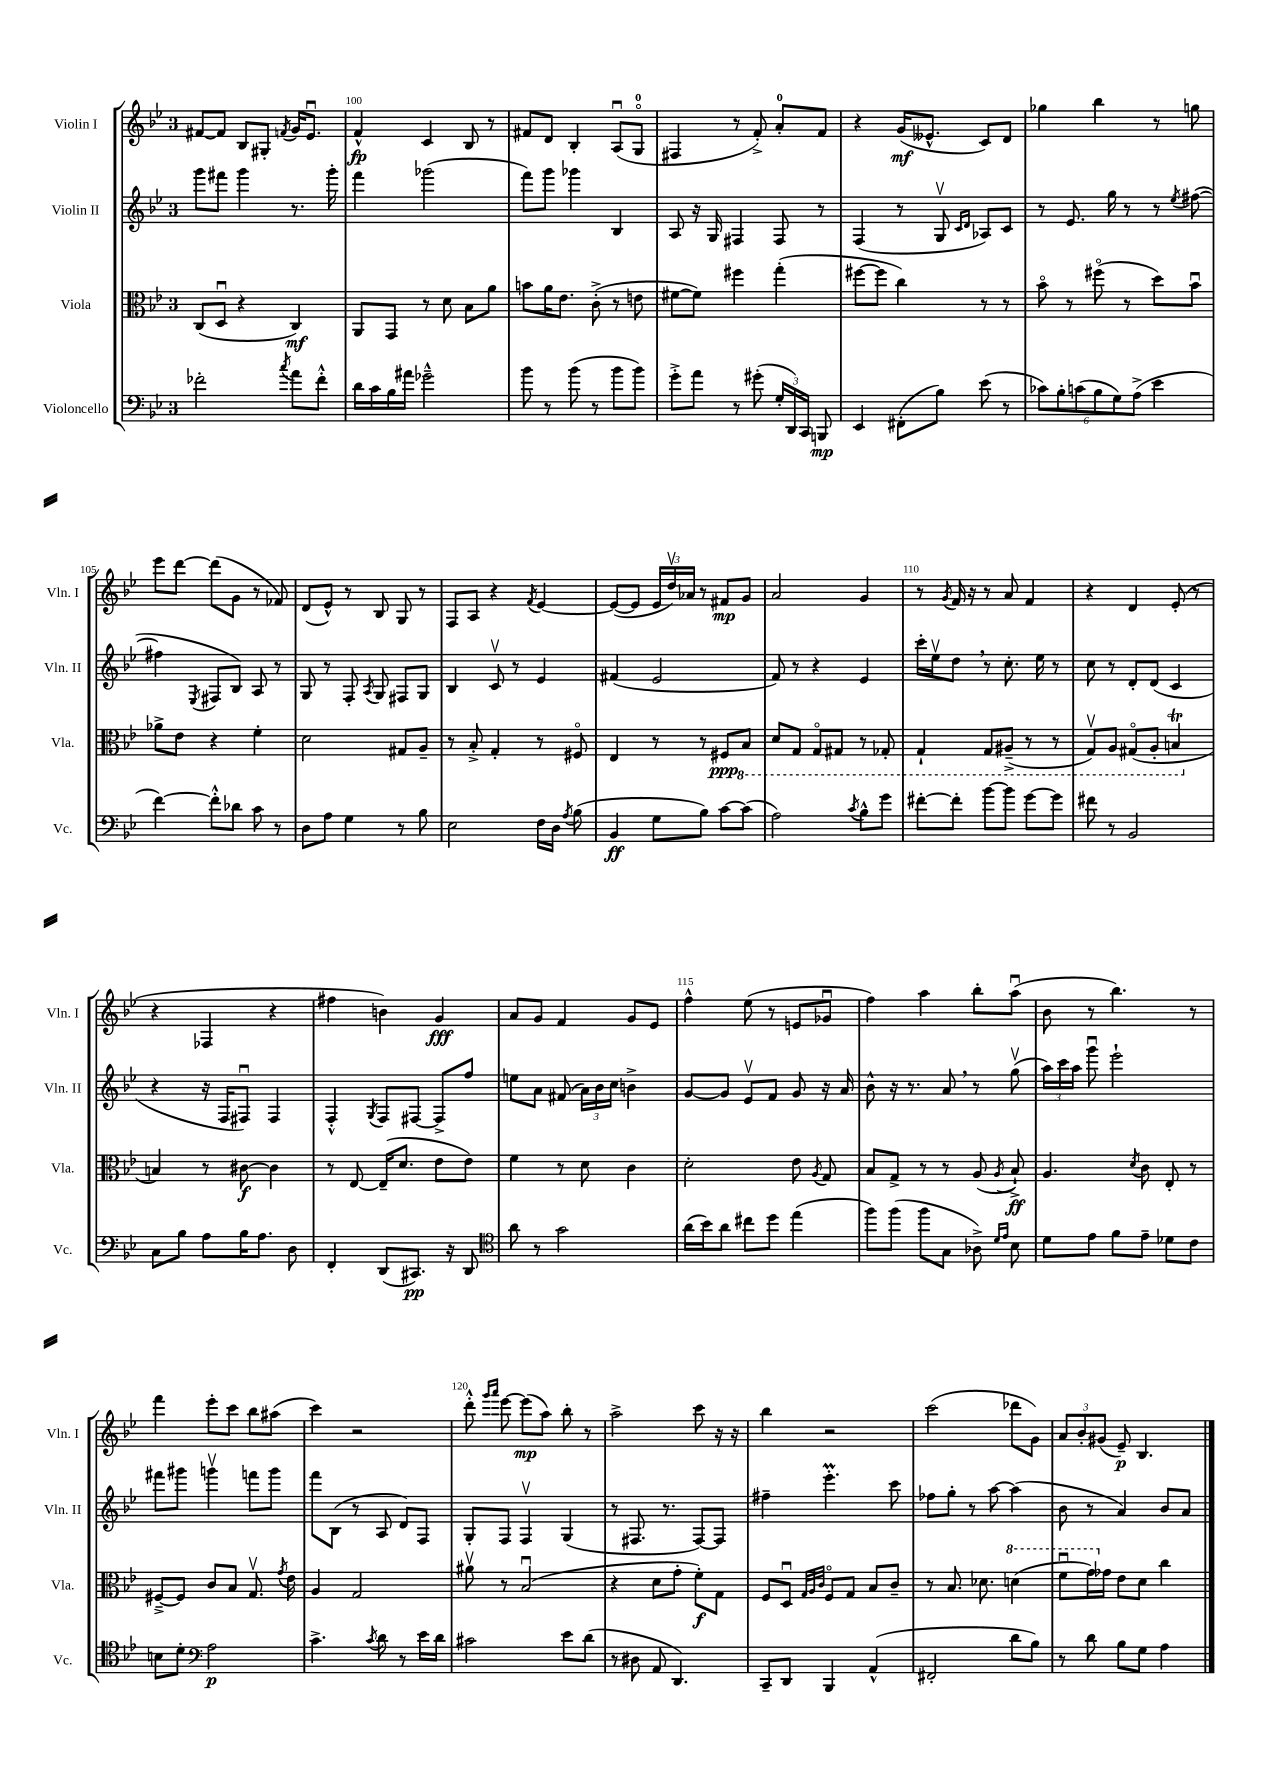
<<
\new StaffGroup <<
\new Staff = "s0" \with { instrumentName = "Violin I" shortInstrumentName = "Vln. I" } {
    \clef treble \key bes \major \once \override Staff.TimeSignature.style = #'single-digit \time 3/4
    \autoBeamOff fis'8[~ fis'8] bes8[ gis8]-. \acciaccatura { f'8 } g'16[ ees'8.]\downbow |
    f'4-^\fp c'4 bes8 r8 |
    fis'8[ d'8] bes4-. a8[\downbow( g8]-0\flageolet |
    fis4 r8 f'8-.->) a'8[-0-. f'8] |
    r4 g'16[\mf( eeses'8.]-^ c'8[) d'8] |
    ges''4 bes''4 r8 g''8 |
    ees'''8[ d'''8]~ d'''8[( g'8] r8 fes'8) |
    d'8[( ees'8]-^) r8 bes8 g8 r8 |
    f8[ a8] r4 \acciaccatura { f'8 } ees'4~ |
    ees'8[~( ees'8] \tuplet 3/2 { ees'16[ d''16\upbow) aes'16] } r8 fis'8[\mp g'8] |
    a'2 g'4 |
    r8 \acciaccatura { g'8 } f'16 r16 r8 a'8 f'4 |
    r4 d'4 ees'8-.( r8 |
    r4 fes4 r4 |
    fis''4 b'4) g'4\fff |
    a'8[ g'8] f'4 g'8[ ees'8] |
    f''4-^ ees''8( r8 e'8[ ges'8]\downbow |
    f''4) a''4 bes''8[-. a''8]\downbow( |
    bes'8 r8 bes''4.) r8 |
    f'''4 ees'''8[-. c'''8] bes''8[ ais''8]( |
    c'''4) r2 |
    d'''8-.-^ \grace { g'''16[ a'''16] } ees'''8~ ees'''8[\mp( a''8]) bes''8-. r8 |
    a''2-> c'''8 r16 r16 |
    bes''4 r2 |
    c'''2( des'''8[ g'8]) |
    \tuplet 3/2 { a'8[ bes'8-. gis'8]( } ees'8--\p) bes4. \bar "|." |
}
\new Staff = "s1" \with { instrumentName = "Violin II" shortInstrumentName = "Vln. II" } {
    \clef treble \key bes \major \once \override Staff.TimeSignature.style = #'single-digit \time 3/4
    \autoBeamOff g'''8[ fis'''8] g'''4 r8. g'''16-. |
    f'''4 ges'''2( |
    f'''8[) g'''8] ges'''4 bes4 |
    a8 r16 g16 fis4 fis8 r8 |
    f4( r8 g8\upbow \grace { c'16[ d'16] } aes8[) c'8] |
    r8 ees'8. g''16 r8 r8 \acciaccatura { ees''8 } fis''8~( |
    fis''4 \acciaccatura { ees8 } fis8[ bes8]) a8 r8 |
    g8 r8 f8-. \acciaccatura { a8 } g8 fis8[ g8] |
    bes4 c'8\upbow r8 ees'4 |
    fis'4( ees'2 |
    f'8) r8 r4 ees'4 |
    c'''16[-. ees''16\upbow d''8] \breathe r8 c''8.-. ees''16 r8 |
    c''8 r8 d'8[-. d'8]( c'4 |
    r4 r16 f16[ fis8]\downbow) fis4 |
    f4-.-^ \acciaccatura { g8 } f8[ fis8]~ fis8[-> f''8] |
    e''8[ a'8] fis'8( \tuplet 3/2 { a'16[) bes'16 c''16] } b'4-> |
    g'8[~ g'8] ees'8[\upbow f'8] g'8 r16 a'16 |
    bes'8-^ r16 r8. a'8 \breathe r8 g''8\upbow( |
    \tuplet 3/2 { a''16[) c'''16 a''16] } g'''8\downbow ees'''2-! |
    fis'''8[ gis'''8] g'''4\upbow f'''8[ g'''8] |
    f'''8[ bes8]( r8 a8 d'8[) f8] |
    g8[-. f8] f4\upbow g4( |
    r8 fis8. r8. fis8[~) fis8] |
    fis''4-- ees'''4.-.\prall c'''8 |
    fes''8[ g''8]-. r8 a''8~ a''4( |
    bes'8 r8 a'4) bes'8[ a'8] \bar "|." |
}
\new Staff = "s2" \with { instrumentName = "Viola" shortInstrumentName = "Vla." } {
    \clef alto \key bes \major \once \override Staff.TimeSignature.style = #'single-digit \time 3/4
    \autoBeamOff c8[( d8]\downbow r4 c4\mf) |
    a,8[ g,8] r8 d'8 bes8[ a'8] |
    b'8[ a'16 ees'8.] c'8-.->( r8 e'8 |
    fis'8[~ fis'8]) fis''4 g''4-.( |
    fis''8[~ fis''8] c''4) r8 r8 |
    bes'8\flageolet r8 fis''8\flageolet( r8 d''8[) bes'8]\downbow |
    aes'8[-> ees'8] r4 f'4-. |
    d'2 gis8[ a8]-- |
    r8 bes8-.-> g4-. r8 fis8\flageolet |
    ees4 r8 r8 fis8[\ppp \ottava #-1 bes,8] |
    d8[ g,8] g,8[\flageolet gis,8] r8 ges,8-. |
    g,4-! g,8[ ais,8]--->( r8 r8 |
    g,8[\upbow) a,8] gis,8[\flageolet( a,8]-. b,4\trill \ottava #0 |
    b4) r8 cis'8~\f cis'4 |
    r8 ees8~ ees16[--( d'8.] ees'8[ ees'8]) |
    f'4 r8 d'8 c'4 |
    d'2-. ees'8 \acciaccatura { a8 } g8 |
    bes8[ g8]-> r8 r8 a8( \acciaccatura { a8 } bes8-!->\ff) |
    a4. \acciaccatura { d'8 } c'8 ees8-. r8 |
    fis8[~---> fis8] c'8[ bes8] g8.\upbow \acciaccatura { g'8 } ees'16 |
    a4 g2 |
    ais'8\upbow r8 bes2\downbow( |
    r4 d'8[ g'8]-. f'8[-.\f) g8] |
    f8[ d8]\downbow \grace { g32[ a32 c'32] } f8[\flageolet g8] bes8[ c'8]-- |
    r8 bes8. des'8. \ottava #1 d''!4( |
    f''8[\downbow g''16) \ottava #0 ges'16] ees'8[ d'8] c''4 \bar "|." |
}
\new Staff = "s3" \with { instrumentName = "Violoncello" shortInstrumentName = "Vc." } {
    \clef bass \key bes \major \once \override Staff.TimeSignature.style = #'single-digit \time 3/4
    \autoBeamOff fes'2-. \acciaccatura { c''8 } a'8[ fes'8]-.-^ |
    d'16[ c'16 bes16 ais'16] ges'2---^ |
    bes'8 r8 bes'8( r8 bes'8[ bes'8]) |
    g'8[-.-> a'8] r8 gis'8-.( \tuplet 3/2 { g16[-. d,16) c,16] } b,,8\mp |
    ees,4 fis,8[-.( bes8]) ees'8( r8 |
    \tuplet 6/4 { ces'8[) bes8-. c'8( bes8 g8) a8]->( } ees'4 |
    f'4~) f'8[-.-^ des'8] c'8 r8 |
    d8[ a8] g4 r8 bes8 |
    ees2 f16[ d16] \acciaccatura { a8 } bes8( |
    bes,4\ff g8[ bes8]) c'8[~ c'8]( |
    a2) \acciaccatura { c'8 } bes8[-^ g'8] |
    fis'8[~-. fis'8]-. bes'8[~ bes'8] g'8[~ g'8] |
    fis'8 r8 bes,2 |
    c8[ bes8] a8[ bes16 a8.] d8 |
    f,4-. d,8[( cis,8.]\pp) r16 d,8 |
    \clef tenor a'8 r8 g'2 |
    a'16[( bes'16) a'8] cis''8[ d''8] ees''4( |
    f''8[) f''8]( f''8[ g8] aes8->) \grace { d'16[ ees'16] } bes8 |
    d'8[ ees'8] f'8[ ees'8]-- des'8[ c'8] |
    b8[ d'8]-. \clef bass a2\p |
    c'4.-> \acciaccatura { c'8 } d'8 r8 ees'16[ d'16] |
    cis'2 ees'8[ d'8]( |
    r8 dis8 a,8 d,4.) |
    c,8[-- d,8] bes,,4 a,4-^( |
    fis,2-. d'8[ bes8]) |
    r8 d'8 bes8[ g8] a4 \bar "|." |
}
>>
>>
\layout { \context { \Score currentBarNumber = #99 \override BarNumber.break-visibility = ##(#f #t #t) barNumberVisibility = #(every-nth-bar-number-visible 5) } }
